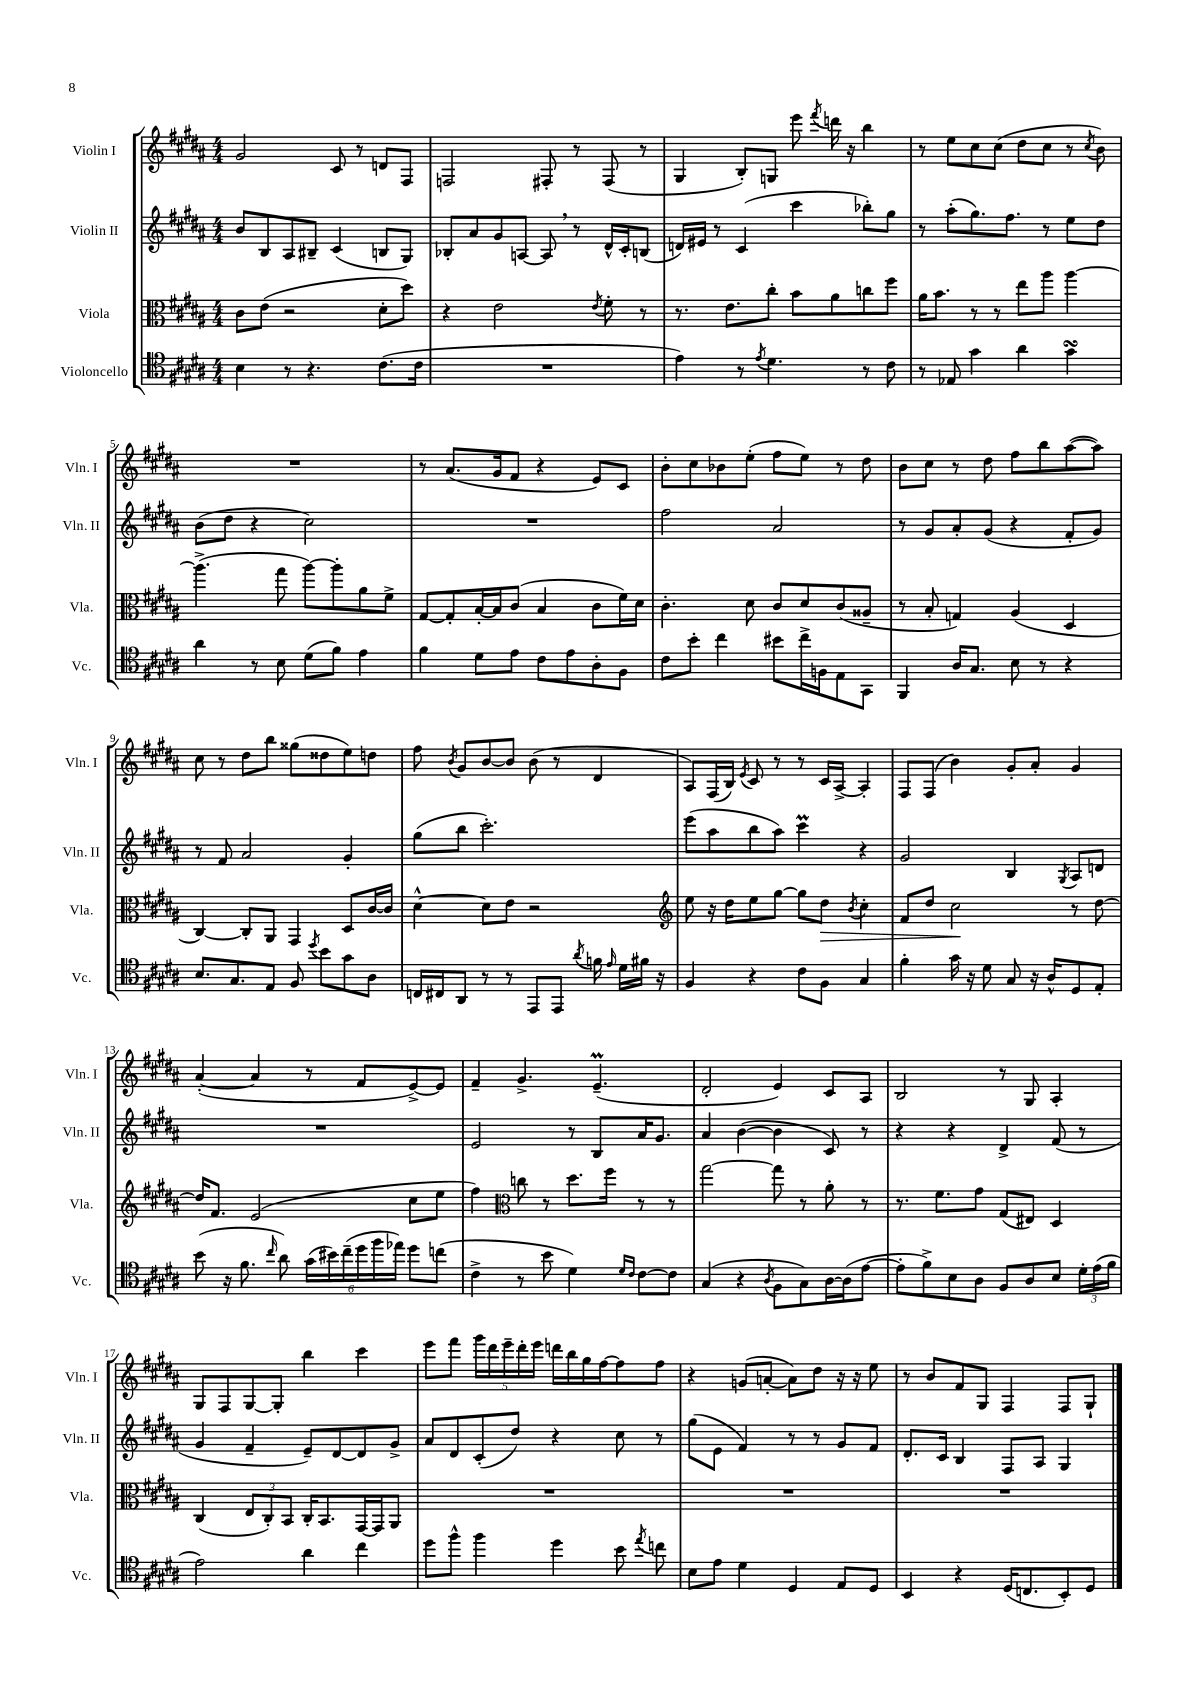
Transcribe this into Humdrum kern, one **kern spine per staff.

**kern	**kern	**kern	**kern
*staff4	*staff3	*staff2	*staff1
*clefC4	*clefC3	*clefG2	*clefG2
*k[f#c#g#d#a#]	*k[f#c#g#d#a#]	*k[f#c#g#d#a#]	*k[f#c#g#d#a#]
*M4/4	*M4/4	*M4/4	*M4/4
4B\	8c#\L	8b/L	2g#/
.	(8e\J	8B/	.
8r	2r	8A#/	.
4.r	.	8B#~/J	.
.	.	(4c#/	8c#/
.	.	.	8r
(8.c#\L	8d#'\L	8B/L	8d/L
.	8dd#\J)	8G#/J)	8F#/J
16c#\Jk	.	.	.
=	=	=	=
1r	4r	8B-'/L	2F/
.	.	8a#/	.
.	2e\	8g#/	.
.	.	[8A/J	.
.	.	8A/]	8F#'/
.	.	8r	8r
.	8qe/	.	.
.	8f#'\	16d#^^/LL	(8F#/
.	.	16c#'/J	.
.	8r	(8B/J	8r
=	=	=	=
4e\)	8.r	16d/LL)	4G#/
.	.	16e#/JJ	.
.	.	8r	.
.	8.e\L	.	.
8r	.	(4c#/	8B'/L)
8qe/	.	.	.
4.d#\	8cc#'\J	.	8G/J
.	8b\L	4ccc#\	8eee\
.	.	.	8qfff#/
.	8a#\	.	16ddd\
.	.	.	16r
8r	8cc\	8bb-'\L)	4bb\
8c#\	8ff#\J	8gg#\J	.
=	=	=	=
8r	16a#\LK	8r	8r
.	8.b\J	.	.
8E-/	.	(8aa#'\L	8ee\L
4g#\	8r	8.gg#\)	8cc#\
.	8r	.	(8cc#\J
.	.	8.ff#\J	.
4a#\	8ee\L	.	8dd#\L
.	8aa#\J	8r	8cc#\J
4g#\	[4aa#\	8ee\L	8r
.	.	.	8qcc#/
.	.	8dd#\J	8b\)
=	=	=	=
4a#\	(4.aa#^\]	(8b\L	1r
.	.	8dd#\J	.
8r	.	4r	.
8B\	8gg#\	.	.
(8d#\L	[8aa#\L)	2cc#\)	.
8f#\J)	8aa#'\]	.	.
4e\	8a#\	.	.
.	8f#^\J	.	.
=	=	=	=
4f#\	[8G#/L	1r	8r
.	8G#'/]	.	(8.a#/L
8d#\L	[16B'/L	.	.
.	16B/]J	.	16g#/k
8e\J	(8c#/J	.	8f#/J
8c#\L	4B/	.	4r
8e\	.	.	.
8A#'\	8c#\L	.	8e/L)
8F#\J	16f#\L)	.	8c#/J
.	16d#\JJ	.	.
=	=	=	=
8c#\L	4.c#'\	2ff#\	8b'\L
8b'\J	.	.	8cc#\
4cc#\	.	.	8b-\
.	8d#\	.	(8ee'\J
8b#\L	8c#/L	2a#/	8ff#\L
16cc#^\L	8d#/	.	8ee\J)
16F\J	.	.	.
8E\	(8c#/	.	8r
8GG#\J	8A##~/J	.	8dd#\
=	=	=	=
4FF#/	8r	8r	8b\L
.	8B'/	8g#/L	8cc#\J
16A#/LK	4G/)	8a#'/	8r
8.G#/J	.	.	.
.	.	(8g#/J	8dd#\
8B\	(4A#/	4r	8ff#\L
8r	.	.	8bb\
4r	4D#/	8f#'/L	([8aa#\
.	.	8g#/J)	8aa#\]J)
=	=	=	=
8.B/L	[4C#/)	8r	8cc#\
.	.	8f#/	8r
8.G#/	.	.	.
.	8C#'/]L	2a#/	8dd#\L
8E/J	8AA#/J	.	8bb\J
8F#/	4GG#/	.	(8gg##\L
8qdd#/	.	.	.
8b\L	.	.	8dd##\
8g#\	8D#/L	4g#'/	8ee\)
8A#\J	[16c#/L	.	8dd\J
.	16c#/]JJ	.	.
=	=	=	=
16C/LL	[4d#^^\	(8gg#\L	8ff#\
16C#/J	.	.	.
.	.	.	8qb/
8AA#/J	.	8bb\J	8g#/L
8r	8d#\]L	2.ccc#'\)	[8b/
8r	8e\J	.	8b/]J
8EE/L	2r	.	(8b\
8EE/J	.	.	8r
8qa#/	.	.	.
16f\	.	.	4d#/
16qqe/	.	.	.
16d#\LL	.	.	.
16f#\JJ	.	.	.
16r	.	.	.
=	=	=	=
*	*clefG2	*	*
4F#/	8ee\	(8eee\L	8A#/L)
.	16r	8aa#\	(16F#/L
.	16dd#\LK	.	16B/JJ)
.	.	.	8qe/
4r	8ee\	8bb\	8c#/
.	[8gg#\J	8aa#\J)	8r
8c#\L	8gg#\]L	4ccc#\	8r
8F#\J	8dd#\J	.	16c#/LL
.	.	.	[16A#^/JJ
.	8qb/	.	.
4G#/	4cc#'\	4r	4A#'/]
=	=	=	=
4f#'\	8f#/L	2g#/	8F#/L
.	8dd#/J	.	(8F#/J
16g#\	2cc#\	.	4b\)
16r	.	.	.
8d#\	.	.	.
8G#/	.	4B/	8g#'/L
16r	.	.	8a#'/J
16A#^^/LK	.	.	.
.	.	8qG#/	.
8D#/	8r	8A#/L	4g#/
8E'/J	[8dd#\	8d/J	.
=	=	=	=
(8b\	16dd#/]LK	1r	([4a#'/
.	8.f#/J	.	.
16r	.	.	.
8.f#\	.	.	.
.	(2e/	.	4a#/]
16qqcc#/	.	.	.
8a#\)	.	.	.
(24g#\LL	.	.	8r
24b#\)	.	.	.
(24cc#~\	.	.	.
24dd#\	.	.	8f#/L
24ff#\	.	.	.
24ee-\JJ)	.	.	.
8dd#\L	8cc#\L	.	[8e^/)
(8cc\J	8ee\J	.	8e/]J
=	=	=	=
4c#^\	4ff#\)	2e/	4f#~/
*	*clefC3	*	*
8r	8cc\	.	4.g#^/
8b\	8r	.	.
4d#\)	8.dd#\L	8r	.
.	.	8B/L	(4.e~/
.	16ff#\Jk	.	.
16qqd#/LL	.	.	.
16qqc#/JJ	.	.	.
[8c#\L	8r	16a#/K	.
.	.	8.g#/J	.
8c#\]J	8r	.	.
=	=	=	=
(4G#/	[2gg#\	4a#/	2d#'/
4r	.	([4b\	.
8qA#/	.	.	.
8F#\L	8gg#\]	4b\]	4e/)
8G#\)	8r	.	.
[16A#\L	8a#'\	8c#/)	8c#/L
(16A#\]J	.	.	.
[8e\J	8r	8r	8A#/J
=	=	=	=
8e'\]L	8.r	4r	2B/
8f#^\)	.	.	.
.	8.f#\L	.	.
8B\	.	4r	.
8A#\J	8g#\J	.	.
8F#/L	(8G#/L	4d#^/	8r
8A#/	8E#/J)	.	8G#/
8B/J	4D#/	(8f#/	4A#'/
24d#'\LL	.	8r	.
(24e\	.	.	.
24f#\JJ	.	.	.
=	=	=	=
2e\)	(4C#/	4g#/	8G#/L
.	.	.	8F#/
.	12E/L	4f#~/	[8G#/
.	12C#'/)	.	.
.	.	.	8G#'/]J
.	12BB/J	.	.
4a#\	16C#'/LK	8e~/L)	4bb\
.	8.BB/	.	.
.	.	[8d#/	.
4cc#\	[16GG#/L	8d#/]	4ccc#\
.	16GG#/]J	.	.
.	8AA#/J	8g#^/J	.
=	=	=	=
8dd#\L	1r	8a#/L	8eee\L
8ff#^^\J	.	8d#/	8fff#\J
4ff#\	.	(8c#'/	20ggg#\LL
.	.	.	20ddd#\
.	.	.	20eee~\
.	.	8dd#/J)	.
.	.	.	20ddd#'\
.	.	.	20eee\JJ
4dd#\	.	4r	16ddd\LL
.	.	.	16bb\
.	.	.	16gg#\
.	.	.	[16ff#\J
8b\	.	8cc#\	8ff#\]
8qee/	.	.	.
8cc\	.	8r	8ff#\J
=	=	=	=
8B\L	1r	(8gg#\L	4r
8e\J	.	8e\J	.
4d#\	.	4f#/)	(8g/L
.	.	.	[8a'/J
4D#/	.	8r	8a\]L)
.	.	8r	8dd#\J
8E/L	.	8g#/L	16r
.	.	.	16r
8D#/J	.	8f#/J	8ee\
=	=	=	=
4BB/	1r	8.d#'/L	8r
.	.	.	8b/L
.	.	16c#/Jk	.
4r	.	4B/	8f#/
.	.	.	8G#/J
(16D#/LK	.	8F#/L	4F#/
8.C/	.	.	.
.	.	8A#/J	.
8BB'/)	.	4G#/	8F#/L
8D#/J	.	.	8G#`/J
==	==	==	==
*-	*-	*-	*-
